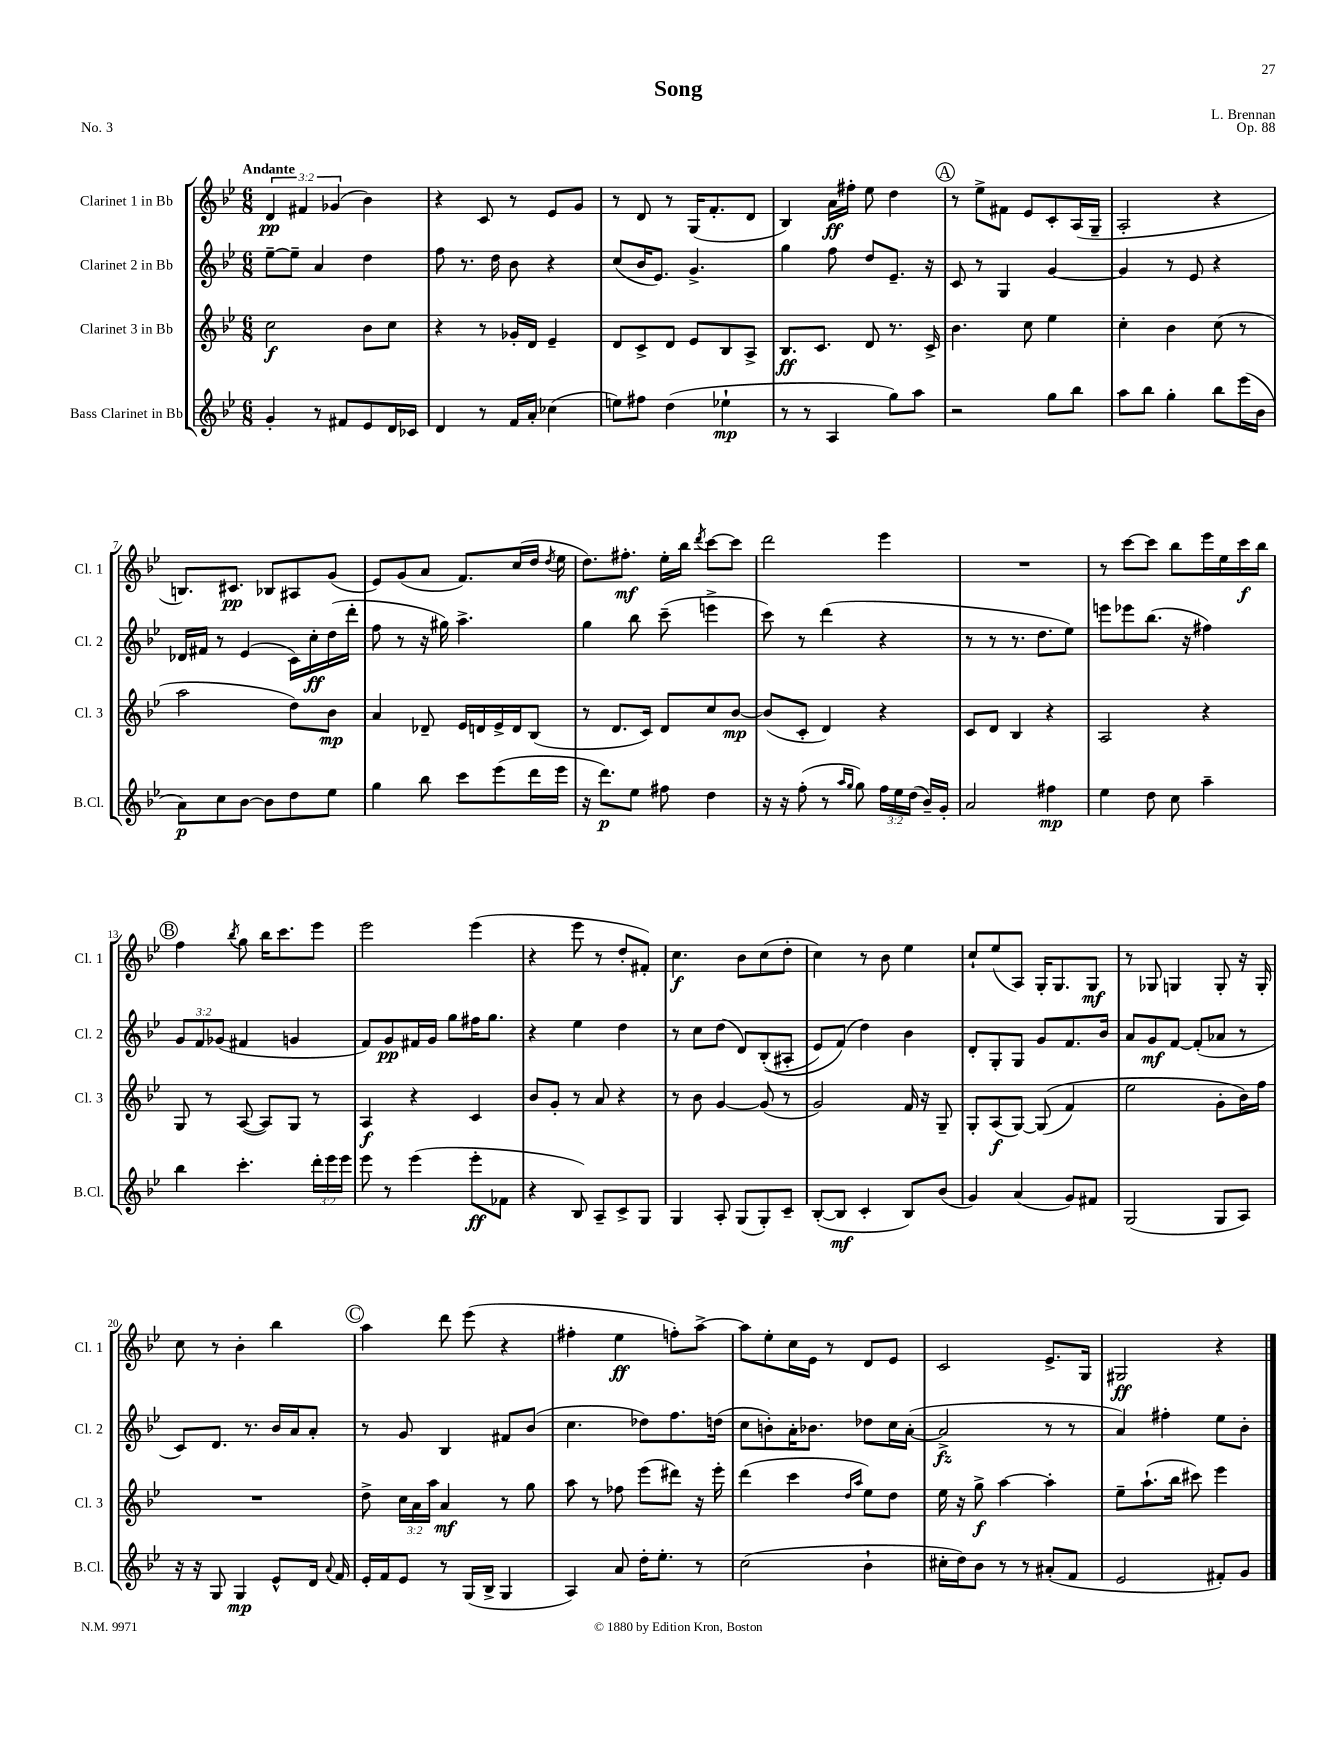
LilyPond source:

\header { title = "Song" composer = "L. Brennan" opus = "Op. 88" piece = "No. 3" }
<<
\new StaffGroup <<
\new Staff = "s0" \with { instrumentName = "Clarinet 1 in Bb" shortInstrumentName = "Cl. 1" } {
    \clef treble \key bes \major \numericTimeSignature \time 6/8 \override Staff.TupletNumber.text = #tuplet-number::calc-fraction-text \tempo "Andante"
    \autoBeamOff \tuplet 3/2 { d'4\pp fis'4 ges'4( } bes'4) |
    r4 c'8 r8 ees'8[ g'8] |
    r8 d'8 r8 g16[( f'8.-. d'8] |
    bes4) a'16[\ff fis''16]-. ees''8 d''4 |
    \mark \markup { \circle "A" } r8 ees''8[-> fis'8] ees'8[ c'8-. a16( g16]-- |
    a2-. r4 |
    b8.[) cis'8.]\pp bes8[ ais8 g'8]( |
    ees'8[) g'8( a'8] f'8.[) c''16( d''16] \acciaccatura { d''8 } ees''16 |
    d''8.[) fis''8.]-.\mf ees''16[-. bes''16] \acciaccatura { d'''8 } c'''8[~ c'''8] |
    d'''2 ees'''4 |
    R2. |
    r8 c'''8[~ c'''8] bes''8[ ees'''16 ees''16 c'''16\f bes''16] |
    \mark \markup { \circle "B" } f''4 \acciaccatura { bes''8 } g''8 bes''16[ c'''8. ees'''8] |
    ees'''2 ees'''4( |
    r4 ees'''8 r8 d''8[-. fis'8]-.) |
    c''4.\f bes'8[ c''8( d''8]-. |
    c''4) r8 bes'8 ees''4 |
    c''8[-! ees''8( a8]) g16[-. g8. g8]\mf |
    r8 ges8 g4 g8-. r16 g16-. |
    c''8 r8 bes'4-. bes''4 |
    \mark \markup { \circle "C" } a''4 d'''8 ees'''8( r4 |
    fis''4-. ees''4\ff f''8[-.) a''8]~-> |
    a''8[ ees''8-. c''16 ees'16] r8 d'8[ ees'8] |
    c'2 ees'8.[-> g16] |
    gis2\ff r4 \bar "|." |
}
\new Staff = "s1" \with { instrumentName = "Clarinet 2 in Bb" shortInstrumentName = "Cl. 2" } {
    \clef treble \key bes \major \numericTimeSignature \time 6/8 \override Staff.TupletNumber.text = #tuplet-number::calc-fraction-text
    \autoBeamOff ees''8[~-- ees''8]-- a'4 d''4 |
    f''8 r8. d''16 bes'8 r4 |
    c''8[( bes'16 ees'8.]) g'4.-> |
    g''4 f''8 d''8[ ees'8.]-- r16 |
    \mark \markup { \circle "A" } c'8 r8 g4 g'4~ |
    g'4 r8 ees'8 r4 |
    des'16[ fis'16] r8 ees'4( c'16[) c''16-.\ff d''16( d'''16]-. |
    f''8 r8 r16 gis''16) a''4.-> |
    g''4 bes''8 c'''8--( e'''4-> |
    c'''8) r8 d'''4( r4 |
    r8 r8 r8. d''8.[ ees''8]) |
    e'''8[ ees'''8 bes''8.]( r16 fis''4) |
    \mark \markup { \circle "B" } \tuplet 3/2 { g'8[ f'8 ges'8]( } fis'4 g'4 |
    f'8[) g'8\pp fis'16 g'16] g''8[ fis''16 g''8.] |
    r4 ees''4 d''4 |
    r8 c''8[ d''8]( d'8[) bes8-.(\( ais8]-. |
    ees'8[) f'8](\) d''4) bes'4 |
    d'8[-. g8-. g8] g'8[ f'8. bes'16] |
    a'8[ g'8\mf f'8]~ f'8[-.( aes'8] r8 |
    c'8[) d'8.] r8. bes'16[ a'16 a'8]-. |
    \mark \markup { \circle "C" } r8 g'8 bes4 fis'8[ bes'8]( |
    c''4. des''8[) f''8. d''16]( |
    c''8[ b'8-.) a'16-. bes'8.] des''8[ c''16 a'16]~-.( |
    a'2->\fz r8 r8 |
    a'4) fis''4-. ees''8[ bes'8]-. \bar "|." |
}
\new Staff = "s2" \with { instrumentName = "Clarinet 3 in Bb" shortInstrumentName = "Cl. 3" } {
    \clef treble \key bes \major \numericTimeSignature \time 6/8 \override Staff.TupletNumber.text = #tuplet-number::calc-fraction-text
    \autoBeamOff c''2\f bes'8[ c''8] |
    r4 r8 ges'16[-. d'16] ees'4-- |
    d'8[ c'8-> d'8] ees'8[ bes8 a8]-> |
    bes8.[\ff c'8.] d'8 r8. c'16-> |
    \mark \markup { \circle "A" } bes'4. c''8 ees''4 |
    c''4-. bes'4 c''8( r8 |
    a''2 d''8[) bes'8]\mp |
    a'4 des'8-- ees'16[ d'16 ees'16-> d'16 bes8]( |
    r8 d'8.[ c'16]) d'8[ c''8 bes'8]~\mp |
    bes'8[( c'8]-. d'4) r4 |
    c'8[ d'8] bes4 r4 |
    a2 r4 |
    \mark \markup { \circle "B" } g8 r8 a8~( a8[) g8] r8 |
    a4\f r4 c'4 |
    bes'8[ g'8]-. r8 a'8 r4 |
    r8 bes'8 g'4~ g'8( r8 |
    g'2) f'16 r16 g8-- |
    g8[-. a8\f( g8]~) g8(\( f'4) |
    ees''2 g'8[-. bes'16\) f''16] |
    R2. |
    \mark \markup { \circle "C" } d''8-> \tuplet 3/2 { c''16[ a'16 a''16] } a'4\mf r8 g''8 |
    a''8 r8 fes''8 ees'''8[( dis'''8]) r16 ees'''16-. |
    d'''4( c'''4 \grace { d''16[ a''16] } ees''8[) d''8] |
    ees''16 r16 g''8->\f a''4~ a''4-. |
    ees''8[-- a''8.-!( bes''16] cis'''8) ees'''4 \bar "|." |
}
\new Staff = "s3" \with { instrumentName = "Bass Clarinet in Bb" shortInstrumentName = "B.Cl." } {
    \clef treble \key bes \major \numericTimeSignature \time 6/8 \override Staff.TupletNumber.text = #tuplet-number::calc-fraction-text
    \autoBeamOff g'4-. r8 fis'8[ ees'8 d'16 ces'16] |
    d'4 r8 f'16[ a'16]-. ces''4( |
    e''8[) fis''8] d''4( ees''4-!\mp |
    r8 r8 a4 g''8[) a''8] |
    \mark \markup { \circle "A" } r2 g''8[ bes''8] |
    a''8[ bes''8] g''4-. bes''8[ ees'''16( bes'16] |
    a'8[\p) c''8 bes'8]~ bes'8[ d''8 ees''8] |
    g''4 bes''8 c'''8[ ees'''8( d'''16 ees'''16] |
    r16 d'''8.[\p) ees''8] fis''8 d''4 |
    r16 r16 f''8-.( r8 \grace { a''16[ g''16] } g''8) \tuplet 3/2 { f''16[ ees''16 d''16]( } bes'16[--) g'16]-. |
    a'2 fis''4\mp |
    ees''4 d''8 c''8 a''4-- |
    \mark \markup { \circle "B" } bes''4 c'''4.-. \tuplet 3/2 { d'''16[-. ees'''16 ees'''16] } |
    ees'''8 r8 ees'''4( ees'''8[-.\ff fes'8] |
    r4 bes8) a8[-- c'8-> g8] |
    g4 a8-. g8[( g8-.) c'8]-- |
    bes8[~-.( bes8]\mf c'4-. bes8[) bes'8]( |
    g'4) a'4( g'8[) fis'8] |
    g2( g8[ a8]) |
    r16 r16 g8 g4\mp ees'8[-^ d'16] \appoggiatura { a'8 } f'16 |
    \mark \markup { \circle "C" } ees'16[-. f'16 ees'8] r8 g16[( bes16]-> g4 |
    a4) a'8 d''16[-. ees''8.]-. r8 |
    c''2( bes'4-! |
    cis''16[-. d''16) bes'8] r8 r8 ais'8[-.( f'8] |
    ees'2 fis'8[-.) g'8] \bar "|." |
}
>>
>>
